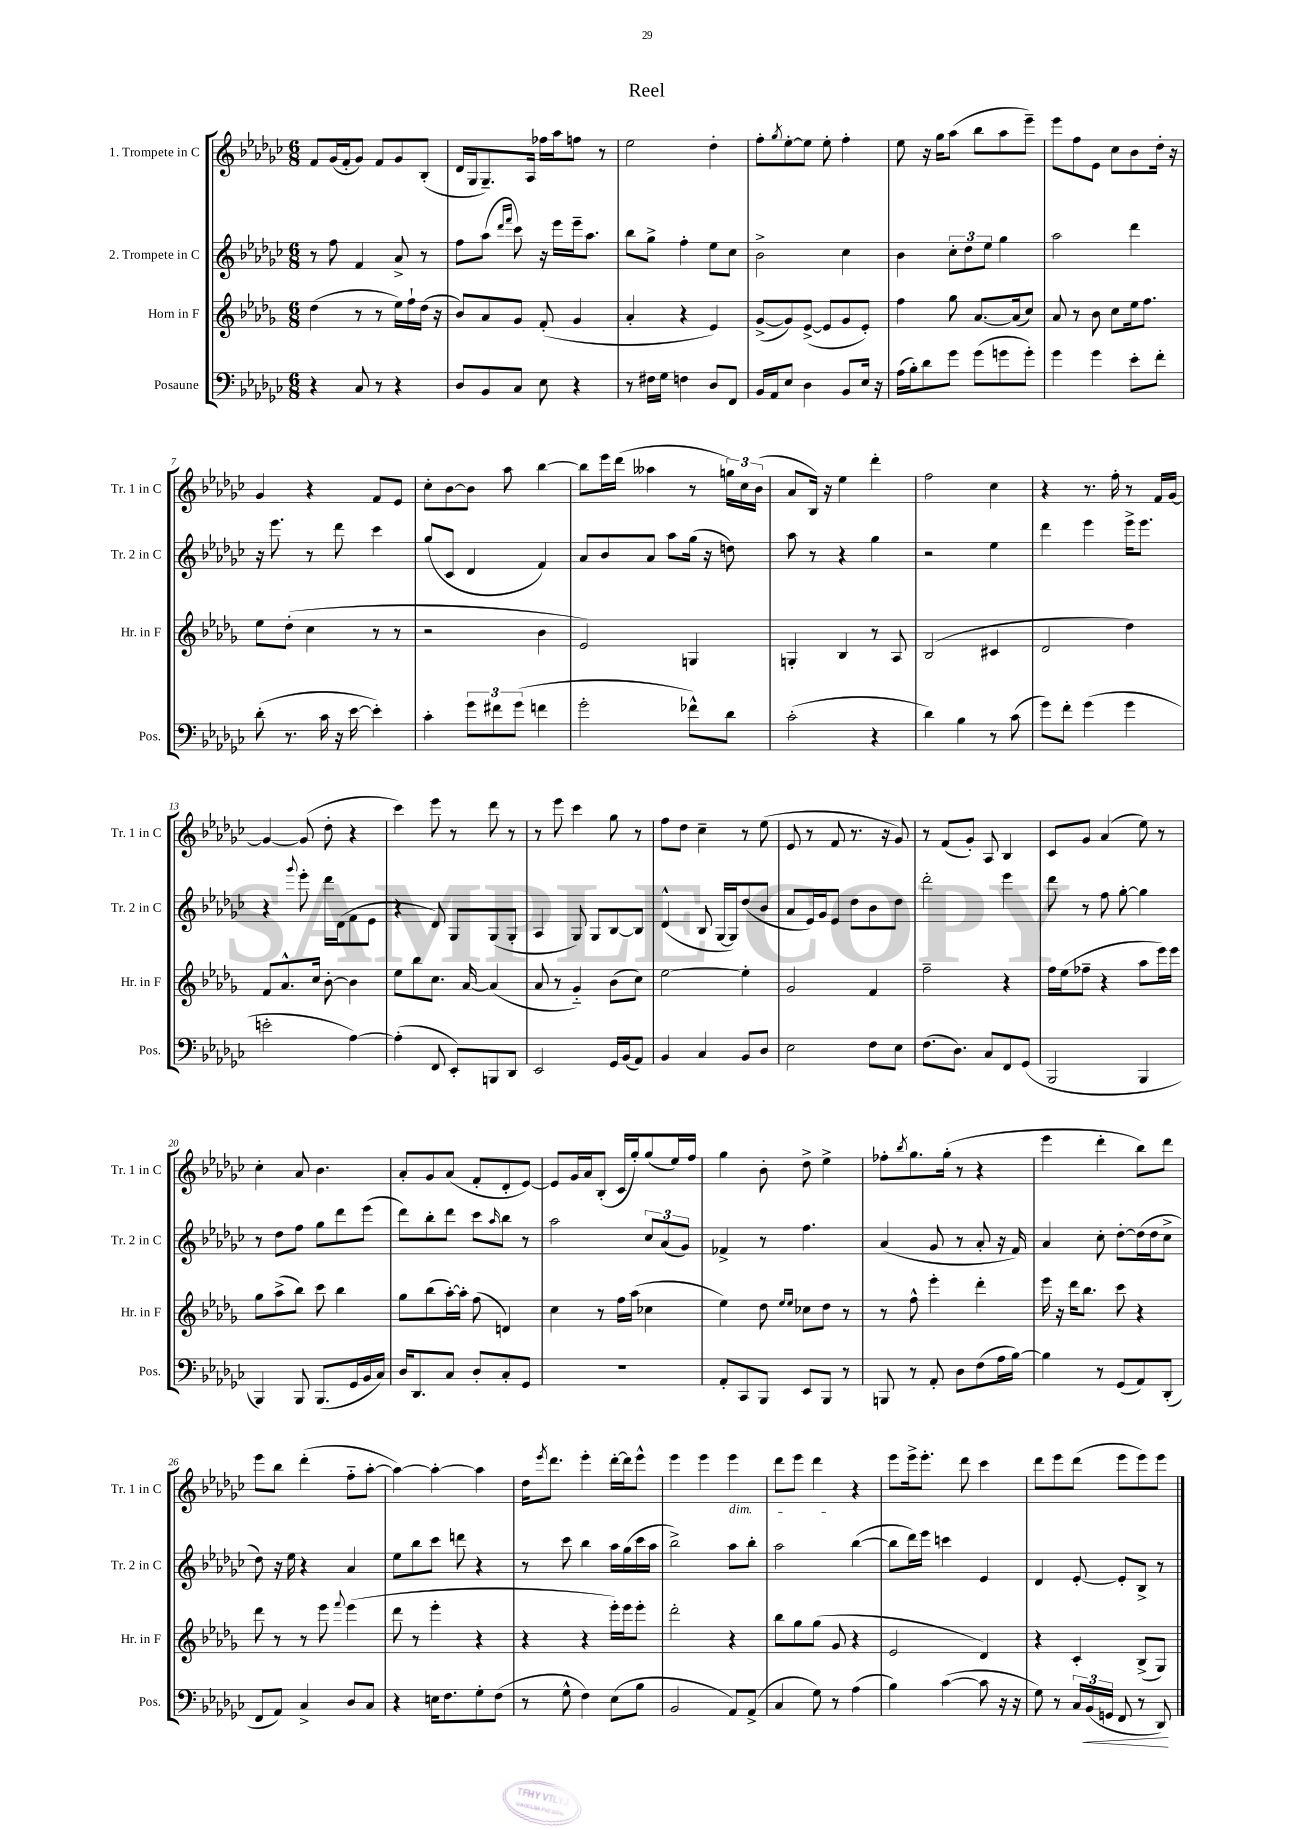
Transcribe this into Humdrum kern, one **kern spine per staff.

**kern	**kern	**kern	**kern
*staff4	*staff3	*staff2	*staff1
*clefF4	*clefG2	*clefG2	*clefG2
*k[b-e-a-d-g-c-]	*k[b-e-a-d-g-]	*k[b-e-a-d-g-c-]	*k[b-e-a-d-g-c-]
*M6/8	*M6/8	*M6/8	*M6/8
4r	(4dd-	8r	8f
.	.	8ff	(16g-
.	.	.	16f'
8C-	8r	4f	8g-)
8r	8r	.	8f
4r	16ee-)	8a-^	8g-
.	16ff`	.	.
.	(16dd-	8r	(8B-'
.	16r	.	.
=	=	=	=
8D-	8b-)	8ff	16d-
.	.	.	16G-
8BB-	8a-	(8aa-	8.G-~)
.	.	16qqddd-	.
.	.	16qqfff	.
8C-	8g-	8ccc-)	.
.	.	.	16A-
8E-	(8f'	16r	16ff-
.	.	16eee-	16aa-
4r	4g-	16eee-~	8ff
.	.	8.aa-	.
.	.	.	8r
=	=	=	=
8r	4a-'	8bb-	2ee-
16F#	.	8gg-^	.
16G-	.	.	.
4F	4r	4ff'	.
8D-	4e-)	8ee-	4dd-'
8FF	.	8cc-	.
=	=	=	=
16BB-	([8g-^	2b-^	8ff'
16AA-	.	.	.
.	.	.	8qgg-
8E-	8g-])	.	[8ee-'
4D-	([8e-^	.	8ee-]
.	8e-]	.	8ee-'
8BB-	8g-	4cc-	4ff'
16E-	8e-')	.	.
16r	.	.	.
=	=	=	=
(16A-	4ff	4b-	8ee-
16B-')	.	.	.
8d-	.	.	16r
.	.	.	16gg-
8g-	8gg-	12cc-'	(8aa-
.	.	12dd-	.
(8g-	[8.a-	.	8bb-
.	.	12ee-	.
8g	.	4gg-	8aa-
.	(16a-]	.	.
8g')	8cc)	.	8eee-~)
=	=	=	=
4g-	8a-	2aa-	8eee-
.	8r	.	8ff
4g-	8b-	.	8e-
.	8cc	.	8cc-
8e-'	16ee-	4ddd-	8b-
.	8.ff	.	.
8f'	.	.	16dd-'
.	.	.	16r
=	=	=	=
(8d-'	8ee-	16r	4g-
.	.	8.eee-	.
8.r	(8dd-'	.	.
.	4cc	8r	4r
16c-	.	.	.
16r	.	8ddd-	.
[16e-	.	.	.
4e-'])	8r	4ccc-	8f
.	8r	.	8e-
=	=	=	=
4c-'	2r	(8gg-	8cc-'
.	.	8c-	[8b-
12g-	.	4d-	8b-]
12f#	.	.	.
.	.	.	8aa-
(12g-	.	.	.
4f	4b-	4f)	[4bb-
=	=	=	=
2g-'	2e-)	8a-	8bb-]
.	.	8b-	16eee-
.	.	.	(16ddd-
.	.	8a-	4aa--
.	.	8aa-	.
8f-^^)	4G	(16gg-	8r
.	.	16r	.
8d-	.	8dd)	24gg)
.	.	.	24cc-
.	.	.	(24b-
=	=	=	=
(2c-'	4G'	8aa-	8a-
.	.	8r	16B-)
.	.	.	16r
.	4B-	4r	4ee-
4r	8r	4gg-	4ddd-'
.	8A-	.	.
=	=	=	=
4d-)	(2B-	2r	2ff
4B-	.	.	.
8r	4c#	4ee-	4cc-
(8c-	.	.	.
=	=	=	=
8g-)	2d-	4ddd-	4r
8f'	.	.	.
(4g-	.	4eee-	8.r
.	.	.	16ff'
4g-	4dd-)	16eee-^	8r
.	.	8.eee-	.
.	.	.	16f
.	.	.	[16g-
=	=	=	=
2e'	8f	4r	4g-_
.	8.a-^^	.	.
.	.	8qqggg-	.
.	.	8eee-'	(8g-]
.	16cc	.	.
.	[8b-'	16ddd-	8dd-'
.	.	(16d-	.
[4A-)	4b-]	8f	4r
.	.	8e-	.
=	=	=	=
(4A-']	8ee-	4r	4ccc-)
.	8bb-	.	.
8FF	8.cc	8d-)	8eee-
8EE-')	.	8G-	8r
.	[16a-	.	.
8BBB	(4a-]	(8G-	8ddd-
8DD-	.	8G-'	8r
=	=	=	=
2EE-	8a-	4A-	8r
.	8r	.	8eee-
.	4g-'~)	8G-)	4ccc-
.	.	8G-	.
16GG-	(8b-	[8B-	8gg-
(16BB-	.	.	.
8AA-)	8cc)	8B-]	8r
=	=	=	=
4BB-	[2ee-	(4d-^^	8ff
.	.	.	8dd-
4C-	.	8B-	4cc-~
.	.	[16G-	.
.	.	16G-])	.
8BB-	4ee-']	(8dd-	8r
8D-	.	8b-	(8ee-
=	=	=	=
2E-	2g-	8a-	8e-
.	.	16e-)	8r
.	.	16g-	.
.	.	8e-	8f
.	.	8dd-	8.r
8F	4f	8b-	.
.	.	.	16r
8E-	.	8dd-	8g-)
=	=	=	=
(8.F	2ff~	2ddd-'	8r
.	.	.	(8f
8.D-)	.	.	.
.	.	.	8g-')
8C-	.	.	8A-
8FF	4r	4eee-	4B-
(8GG-	.	.	.
=	=	=	=
2BBB-	16ff	8ddd-	8c-
.	(16ee-	.	.
.	8ff-~	8r	8g-
.	4r	8ff	(4a-
.	.	[8gg-'	.
4BBB-	8aa-	4gg-]	8ee-)
.	16eee-)	.	8r
.	16eee-	.	.
=	=	=	=
4BBB-)	8gg-	8r	4cc-'
.	(8aa-^	8dd-	.
8BBB-	8bb-)	8ff	8a-
(8.BBB-	8ccc	8gg-	4.b-
.	4bb-	8ddd-	.
16GG-	.	.	.
16BB-	.	(8eee-	.
16C-)	.	.	.
=	=	=	=
16D-	8gg-	8ddd-)	8a-'
8.DD-	.	.	.
.	(8bb-	8bb-'	8g-
8C-	[16aa-')	8ddd-	(8a-
.	16aa-']	.	.
8D-'	(8ff	8ccc-	8f'
.	.	16qqaa-	.
8C-'	4d)	8bb-	8d-'
8GG-	.	8r	[8e-)
=	=	=	=
2.r	4cc	2aa-	8e-]
.	.	.	16g-
.	.	.	16a-
.	8r	.	(8B-'
.	16ff	.	16c-
.	(16aa-	.	16gg-')
.	4cc-	12cc-	(8gg-
.	.	(12a-	.
.	.	.	16ee-)
.	.	12g-)	.
.	.	.	16ff
=	=	=	=
8AA-'	4ee-)	4f-^	4gg-
8CC-	.	.	.
8BBB-	8dd-	8r	8b-'
.	16qqee-	.	.
.	16qqee-	.	.
8EE-	8cc-	4.ff	8dd-^
8BBB-	8dd-	.	4ee-^
8r	8r	.	.
=	=	=	=
8BBB	8r	(4a-	8ff-'
.	.	.	8qbb-
8r	8ff^^	.	8.gg-
8AA-'	4eee-'	8g-	.
.	.	.	(16gg-'
8D-	.	8r	8r
(8F	4ddd-'	8a-'	4r
16A-	.	16r	.
[16B-)	.	16f)	.
=	=	=	=
4B-]	16eee-	4a-	4eee-
.	16r	.	.
.	16ddd-	.	.
.	8.bb-	.	.
8r	.	8cc-'	4ddd-'
(8GG-	8ccc	[8dd-'	.
8AA-)	4r	(16dd-]	8bb-)
.	.	16dd-	.
(8DD-'	.	8cc-^	8ddd-
=	=	=	=
8FF	8ddd-	8dd-)	8eee-
8AA-)	8r	16r	8bb-
.	.	16ee-	.
4C-^	8r	4r	(4ddd-'
.	8eee-	.	.
.	8qqfff	.	.
8D-	(4eee-	4a-	8ff'~
8C-	.	.	[8aa-'
=	=	=	=
4r	8ddd-	8ee-	4aa-_)
.	8r	8bb-	.
16E	4eee-'	8ccc-	4aa-'_
8.F	.	.	.
.	.	8ddd	.
8G-'	4r	4r	4aa-]
(8F	.	.	.
=	=	=	=
8r	4r	8r	16dd-
.	.	.	8qeee-
.	.	.	8.ddd-
8G-^^	.	8ccc-	.
4F)	4r	4bb-	4eee-'
(8E-	16eee-')	16aa-	[16ddd-'
.	16eee-	(16gg-	16ddd-]
8B-	8eee-'	16ccc-	8eee-^^
.	.	16aa-	.
=	=	=	=
2BB-	2ddd-'	2bb-^)	4eee-
.	.	.	4eee-
8AA-)	4r	8aa-	4eee-
(8AA-^	.	8bb-'	.
=	=	=	=
4C-	8bb-	2aa-	8ddd-
.	8gg-	.	8eee-
8G-)	(8gg-	.	4ddd-
8r	8g-	.	.
(4A-	4r	([4bb-	4r
=	=	=	=
4B-)	2e-	8bb-]	8eee-
.	.	16ddd-)	16eee-^
.	.	16eee-	8.eee-'
([4c-	.	4ccc	.
.	.	.	8ddd-
8c-]	4d-)	4e-	4ccc-
16r	.	.	.
16r	.	.	.
=	=	=	=
8G-)	4r	4d-	8ddd-
8r	.	.	8eee-
24C-	4c'	[8e-'	(8ddd-
(24BB-	.	.	.
24GG	.	.	.
8FF	.	8e-']	8eee-
8r	(8B-^	8B-^	8eee-)
8DD-)	8G-)	8r	8eee-
==	==	==	==
*-	*-	*-	*-
